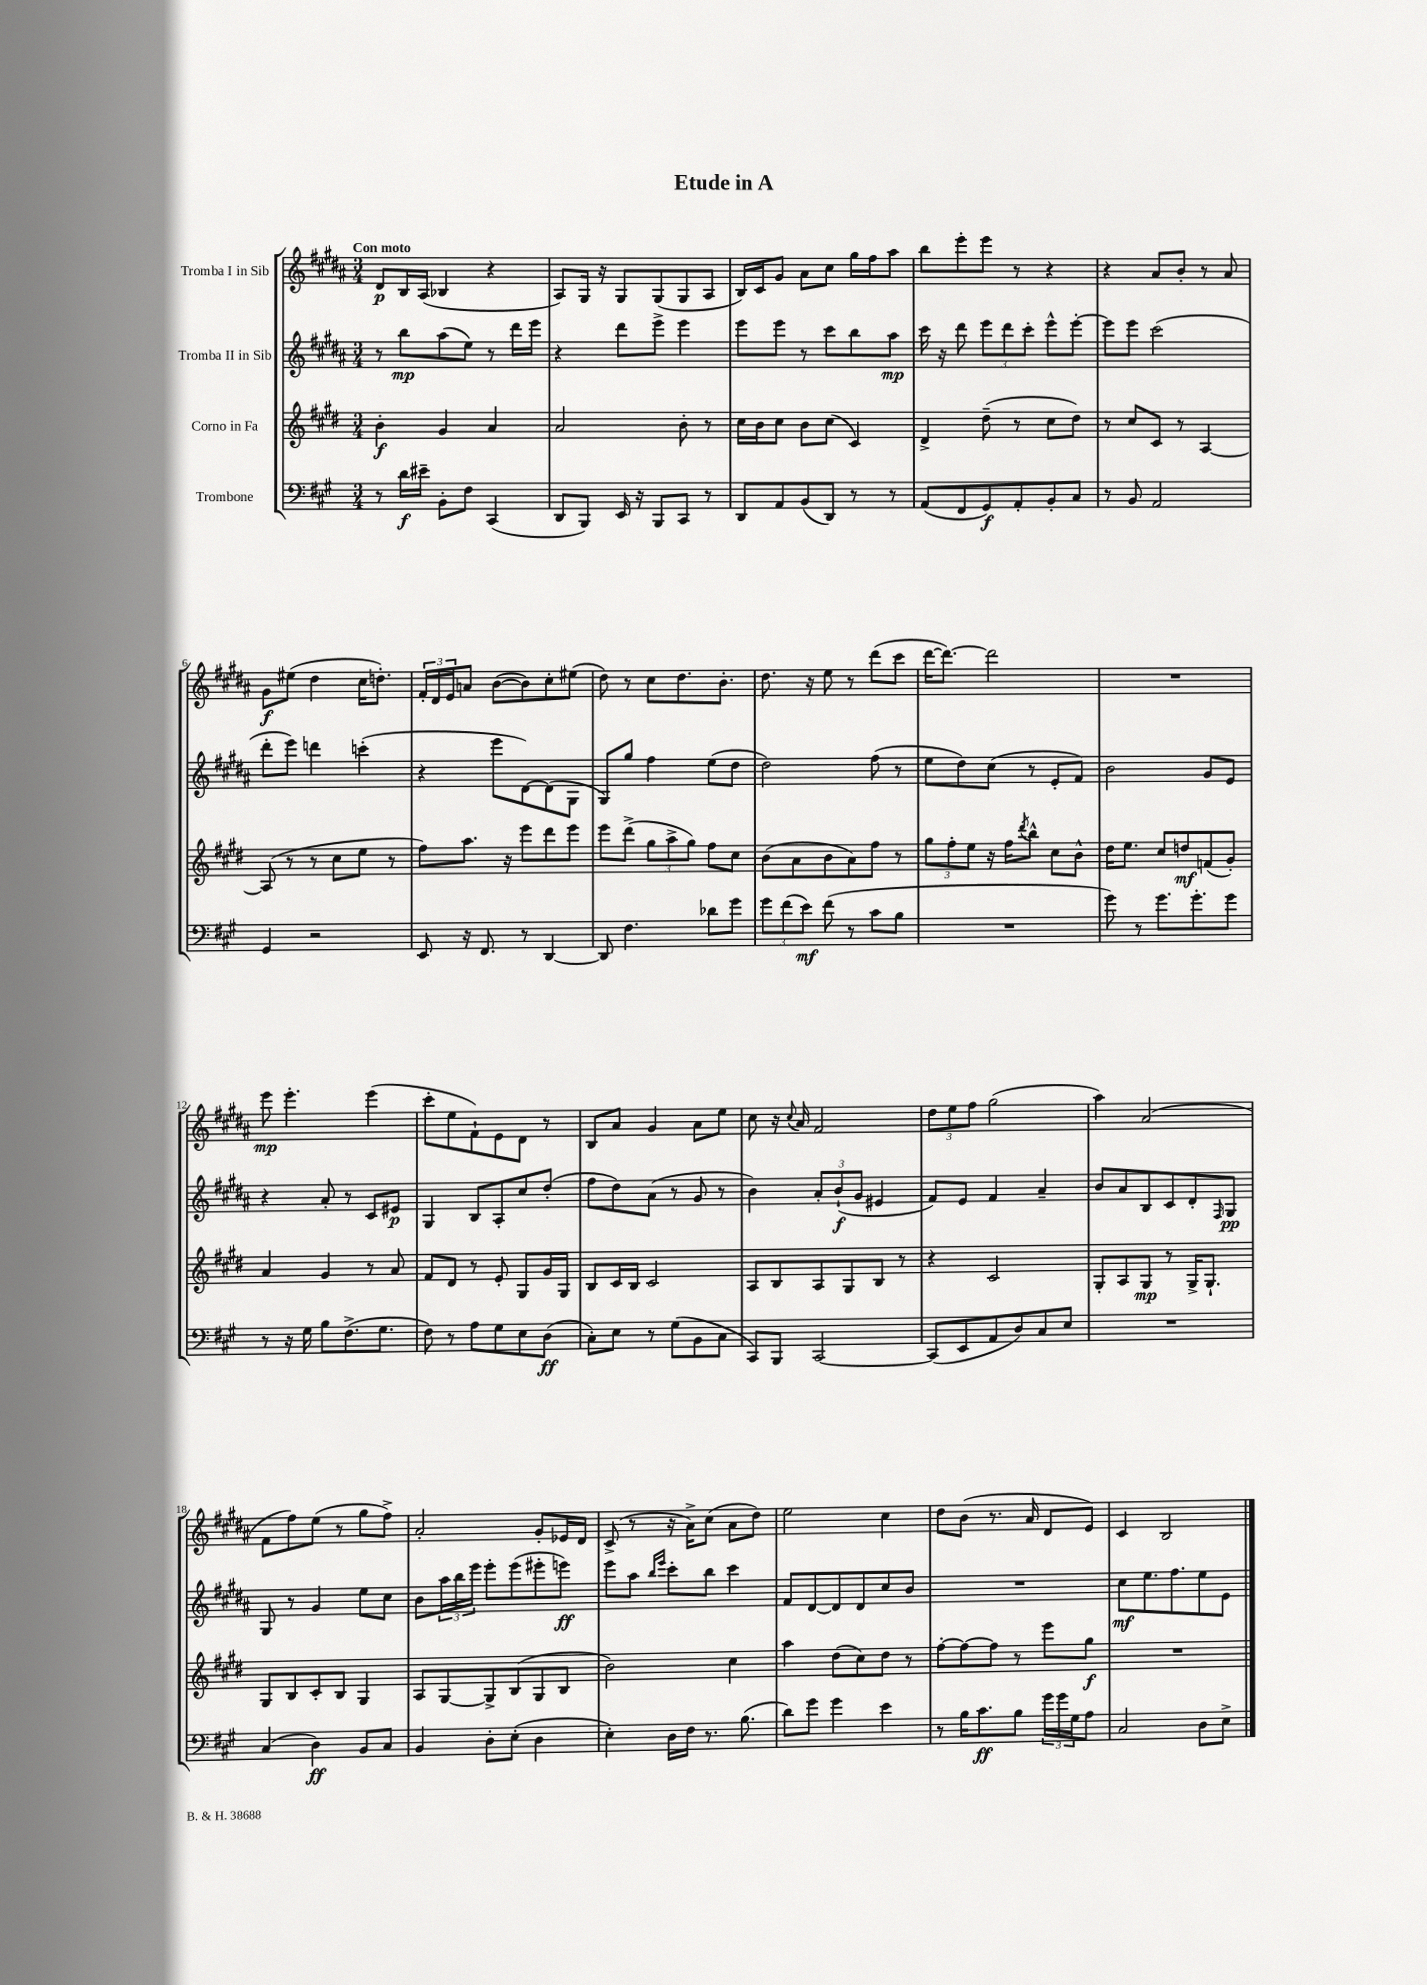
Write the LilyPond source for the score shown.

\header { title = "Etude in A" }
<<
\new StaffGroup <<
\new Staff = "s0" \with { instrumentName = "Tromba I in Sib" } {
    \clef treble \key b \major \numericTimeSignature \time 3/4 \tempo "Con moto"
    dis'8\p b16 ais16( bes4 r4 |
    ais8) gis16 r16 gis8 gis8( gis8 ais8 |
    b16) cis'16 gis'8 ais'8 cis''8 gis''16 fis''16 ais''8 |
    b''8 e'''8-. e'''8 r8 r4 |
    r4 ais'8 b'8-. r8 ais'8 |
    gis'8\f eis''8( dis''4 cis''16 d''8.-.) |
    \tuplet 3/2 { fis'16-. dis'16 e'16 } a'8 b'8~( b'8) cis''8-. eis''8( |
    dis''8) r8 cis''8 dis''8. b'8.-. |
    dis''8. r16 e''8 r8 dis'''8( cis'''8 |
    dis'''16~ dis'''8.~) dis'''2 |
    R2. |
    e'''8\mp e'''4.-. e'''4( |
    cis'''8-. e''8 fis'8-!) e'8 dis'8 r8 |
    b8 ais'8 gis'4 ais'8 e''8 |
    cis''8 r16 \appoggiatura { cis''8 } ais'16 fis'2 |
    \tuplet 3/2 { dis''8 e''8 fis''8 } gis''2( |
    ais''4) ais'2( |
    fis'8 fis''8) e''8( r8 gis''8 fis''8->) |
    ais'2-. gis'8-. ees'16 dis'16 |
    cis'8->( r8 r16 ais'16->) cis''8( ais'8 dis''8) |
    e''2 cis''4 |
    dis''8 b'8( r8. ais'16 dis'8 e'8) |
    cis'4 b2 \bar "|." |
}
\new Staff = "s1" \with { instrumentName = "Tromba II in Sib" } {
    \clef treble \key b \major \numericTimeSignature \time 3/4
    r8 b''8\mp ais''8( e''8) r8 dis'''16 e'''16 |
    r4 dis'''8 e'''8-> e'''4 |
    e'''8 e'''8 r8 cis'''8 b''8 ais''8\mp |
    cis'''16 r16 dis'''8 \tuplet 3/2 { e'''8 dis'''8 cis'''8-. } e'''8-^ e'''8~-. |
    e'''8 e'''8 cis'''2( |
    dis'''8-. e'''8) d'''4 c'''4-.( |
    r4 e'''8 dis'8~) dis'8( gis8 |
    gis8) gis''8 fis''4 e''8( dis''8 |
    dis''2) fis''8( r8 |
    e''8 dis''8) cis''8( r8 e'8-. fis'8) |
    b'2 gis'8 e'8 |
    r4 ais'8-. r8 cis'8 eis'8\p |
    gis4 b8 ais8-. cis''8 dis''8-.( |
    fis''8 dis''8) ais'8( r8 gis'8 r8 |
    b'4) \tuplet 3/2 { ais'8-. b'8-!\f( gis'8 } eis'4 |
    fis'8) e'8 fis'4 ais'4-- |
    b'8 ais'8 b8 cis'8 dis'8-. \grace { fis16 } gis8\pp |
    gis8 r8 gis'4 e''8 cis''8 |
    b'8 \tuplet 3/2 { ais''16 b''16 e'''16 } e'''8-. e'''8( eis'''8-. e'''8\ff) |
    e'''8 ais''8 \grace { b''16 e'''16 } cis'''8-. b''8 cis'''4 |
    fis'8 dis'8~ dis'8 dis'8 cis''8 b'8 |
    R2. |
    cis''8\mf e''8. fis''8. e''8 e'8 \bar "|." |
}
\new Staff = "s2" \with { instrumentName = "Corno in Fa" } {
    \clef treble \key e \major \numericTimeSignature \time 3/4
    b'4-.\f gis'4 a'4 |
    a'2 b'8-. r8 |
    cis''16 b'16 cis''8 b'8 cis''8( cis'4) |
    dis'4-> dis''8--( r8 cis''8 dis''8) |
    r8 cis''8 cis'8 r8 a4~ |
    a8( r8 r8 cis''8 e''8 r8 |
    fis''8) a''8. r16 e'''8 dis'''8 e'''8 |
    e'''8 dis'''8->( \tuplet 3/2 { gis''8 a''8-> gis''8) } fis''8 cis''8 |
    b'8( a'8 b'8 a'8) fis''8 r8 |
    \tuplet 3/2 { gis''8 fis''8-. e''8 } r16 fis''16 \acciaccatura { dis'''8 } b''8-^ cis''8 b'8-^ |
    dis''16 e''8. cis''8 d''8\mf f'8( gis'8-.) |
    a'4 gis'4 r8 a'8 |
    fis'8 dis'8 r8 e'8-. gis8 gis'16 gis16 |
    b8 cis'16 b16 cis'2 |
    a8 b8 a8 gis8 b8 r8 |
    r4 cis'2 |
    gis8-. a8 gis8\mp r8 gis16-> gis8.-! |
    gis8 b8 cis'8-. b8 gis4 |
    a8 gis8~ gis8-> b8( gis8 b8 |
    b'2) cis''4 |
    a''4 dis''8( cis''8) dis''8 r8 |
    fis''8~-. fis''8~ fis''8 r8 e'''8 gis''8\f |
    R2. \bar "|." |
}
\new Staff = "s3" \with { instrumentName = "Trombone" } {
    \clef bass \key a \major \numericTimeSignature \time 3/4
    r8 d'16\f eis'16-- b,8-. fis8 cis,4( |
    d,8 b,,8) e,16 r16 b,,8 cis,8 r8 |
    d,8 a,8 b,8( d,8) r8 r8 |
    a,8( fis,8 gis,8\f) a,8-. b,8-. cis8 |
    r8 b,8 a,2 |
    gis,4 r2 |
    e,8 r16 fis,8. r8 d,4~ |
    d,8 fis4. des'8 gis'8 |
    \tuplet 3/2 { gis'8 fis'8( e'8\mf) } fis'8( r8 cis'8 b8 |
    R2. |
    gis'8) r8 gis'8. gis'8.-. gis'8 |
    r8 r16 gis16 b8 fis8.->( gis8. |
    fis8) r8 a8 gis8 e8 d8\ff( |
    cis8-.) e8 r8 gis8( b,8 cis8 |
    cis,8) b,,8 cis,2~ |
    cis,8( e,8 a,8 d8) cis8 e8 |
    R2. |
    cis4( d4\ff) b,8 cis8 |
    b,4 d8-. e8-.( d4 |
    e4-.) d16 fis16 r8. b8.( |
    d'8) gis'8 gis'4 e'4 |
    r8 b16 cis'8.\ff b8 \tuplet 3/2 { gis'16 gis'16 gis16 } a8 |
    cis2 d8 e8-> \bar "|." |
}
>>
>>
